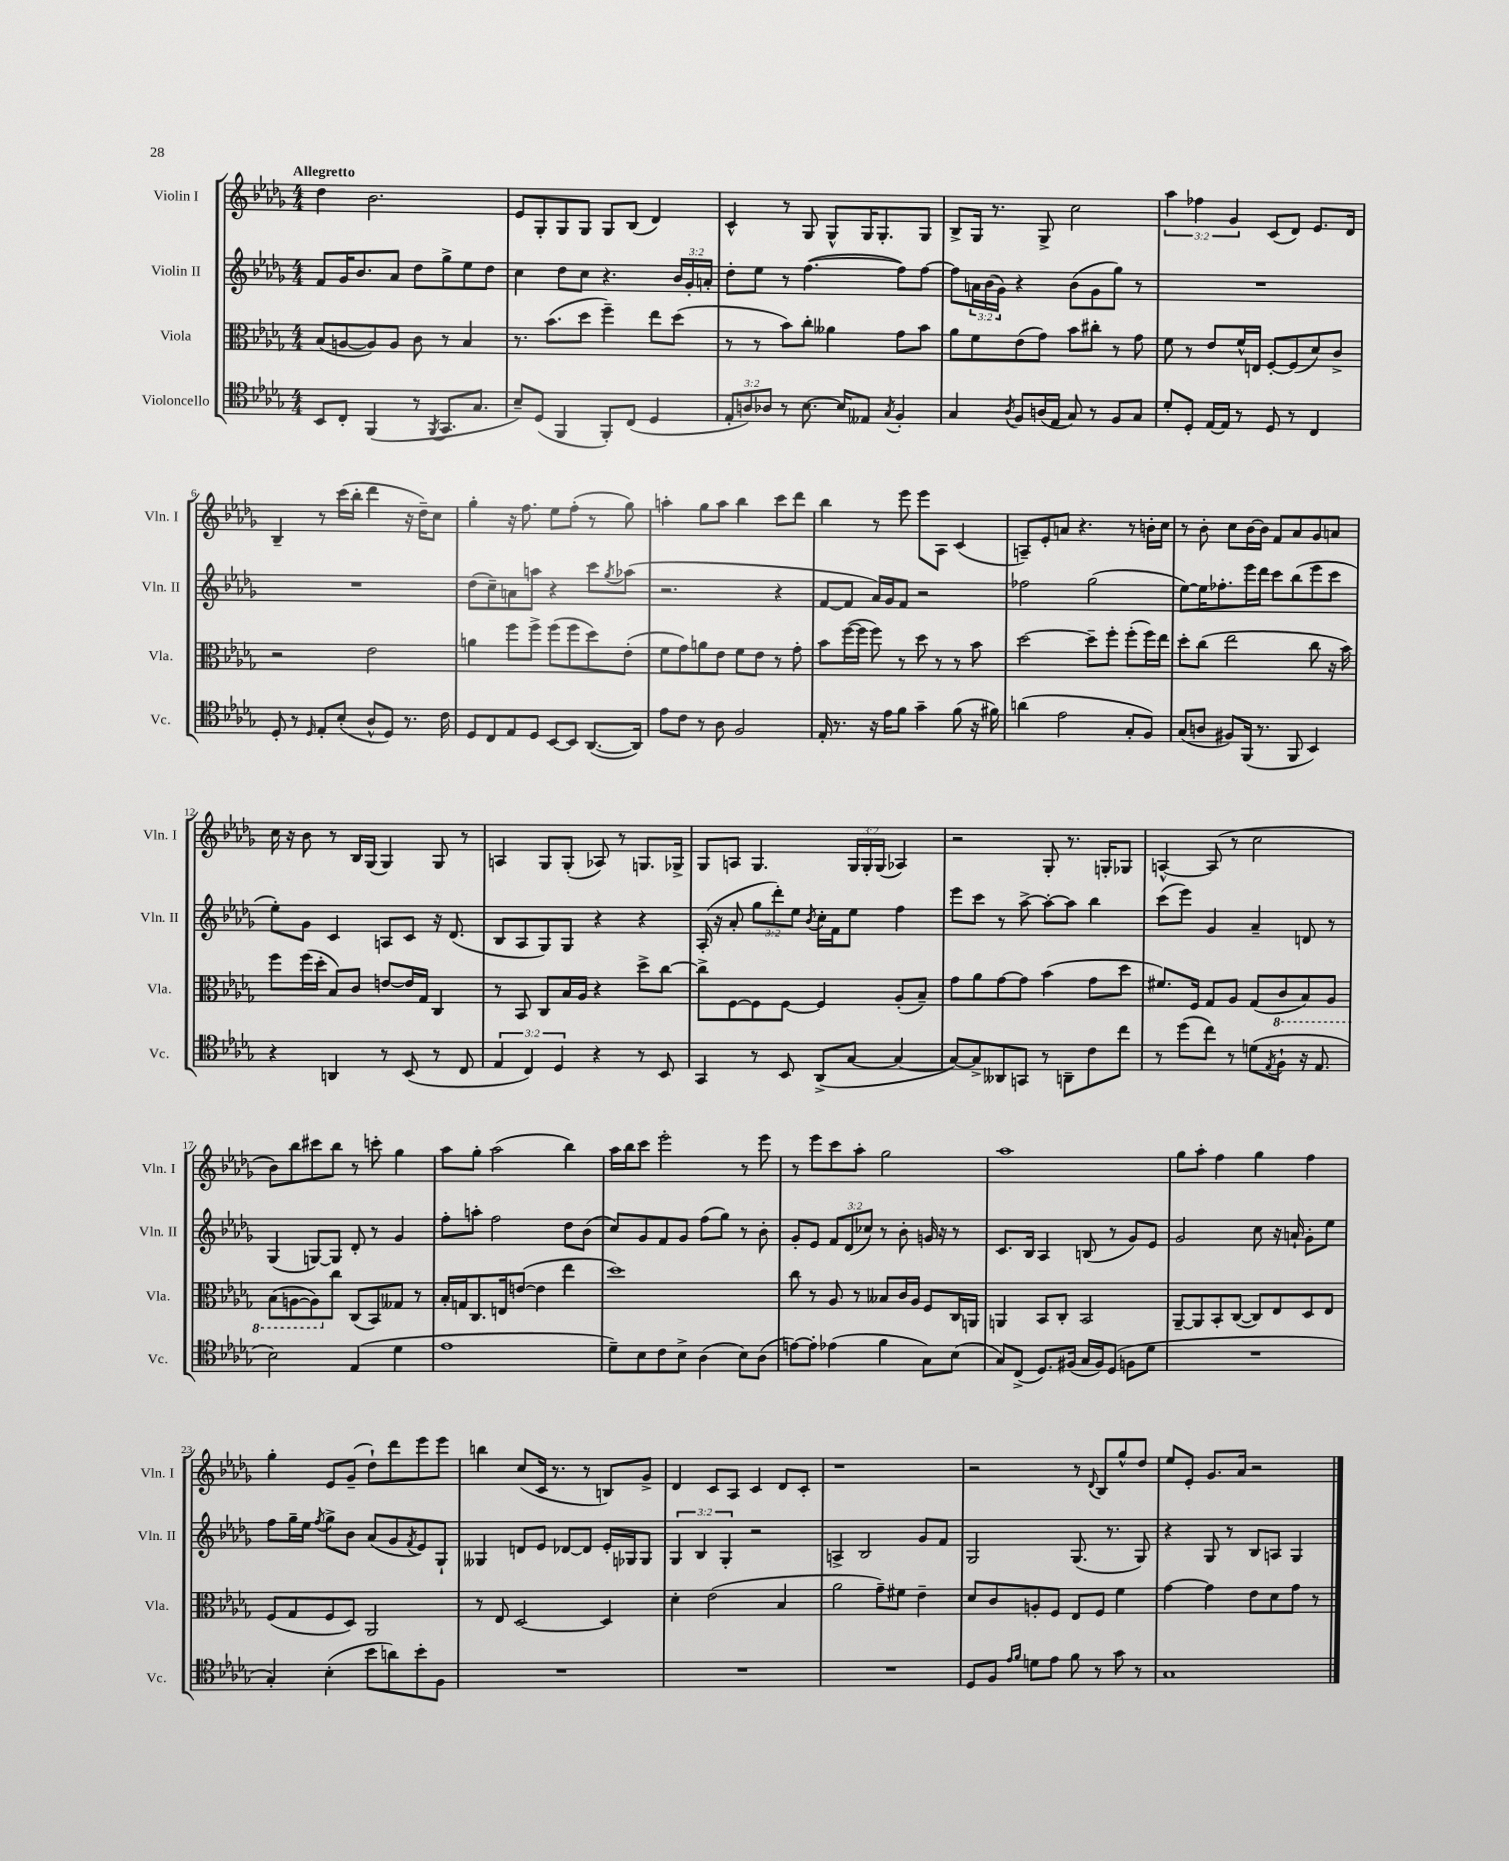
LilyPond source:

<<
\new StaffGroup <<
\new Staff = "s0" \with { instrumentName = "Violin I" shortInstrumentName = "Vln. I" } {
    \clef treble \key des \major \numericTimeSignature \time 4/4 \override Staff.TupletNumber.text = #tuplet-number::calc-fraction-text \tempo "Allegretto"
    des''4 bes'2. |
    ees'8 ges8-. ges8 ges8 ges8 bes8( des'4) |
    c'4-^ r8 ges8 ges8-^ ges16 ges8.-. ges8 |
    bes8-> ges16 r8. ges8-> c''2 |
    \tuplet 3/2 { aes''4 fes''4 ges'4 } c'8( des'8) ees'8. des'16 |
    bes4-- r8 c'''16( bes''16-. des'''4 r16 des''16--) c''8 |
    ges''4-. r16 f''8. ees''8 f''8-.( r8 ges''8) |
    a''4-. ges''8 a''8 bes''4 c'''8 des'''8 |
    bes''4 r8 ees'''8 ees'''8 aes8 c'4( |
    a8--) ees'8-. a'8 r4. r8 b'16-. c''16 |
    r8 bes'8-. c''8 bes'16~ bes'16 f'8 aes'8 ges'8 a'8 |
    c''16 r16 bes'8 r8 bes16 ges16( ges4) ges8 r8 |
    a4 ges8 ges8-.( aes8) r8 g8. ges16-> |
    ges8 a8 ges4. \tuplet 3/2 { ges16 ges16-. ges16( } aes4) |
    r2 ges8-. r8. g16-. ges8 |
    a4~-^ a8( r8 c''2 |
    bes'8) bes''8 cis'''8 bes''8 r8 c'''8-. ges''4 |
    aes''8 ges''8-. aes''2( bes''4) |
    aes''16 bes''16 c'''8 ees'''2-. r8 ees'''8 |
    r8 ees'''8 c'''8 aes''8-. ges''2 |
    aes''1 |
    ges''8 aes''8-. f''4 ges''4 f''4 |
    ges''4-. ees'8 ges'8--( des''8-!) des'''8 ees'''8 ees'''8 |
    b''4 c''8( c'16 r8. r8 b8) ges'8-> |
    des'4 c'8 aes8 c'4 des'8 c'8-. |
    r1 |
    r2 r8 \appoggiatura { des'8 } bes8 ges''8-^ des''8 |
    ees''8 ees'8-. ges'8. aes'16 r2 \bar "|." |
}
\new Staff = "s1" \with { instrumentName = "Violin II" shortInstrumentName = "Vln. II" } {
    \clef treble \key des \major \numericTimeSignature \time 4/4 \override Staff.TupletNumber.text = #tuplet-number::calc-fraction-text
    f'8 ges'16 bes'8. aes'8 des''8 ges''8-> ees''8 des''8 |
    c''4 des''8 c''8 r4. \tuplet 3/2 { bes'16 ges'16-. a'16-. } |
    des''8-. ees''8 r8 f''4.~( f''8) f''8~ |
    f''8 \tuplet 3/2 { a'16 bes'16( ges'16) } r4 bes'8( ges'8 ges''8) r8 |
    R1 |
    R1 |
    des''8( c''8--) a'8 a''8 r4 c'''8 \acciaccatura { ges''8 } aes''8( |
    r2. r4 |
    f'8~ f'8 aes'16) ges'16 f'8 r2 |
    fes''2 ges''2( |
    ees''8~) ees''16 fes''8.-. ees'''16 des'''16 c'''8 bes''8( ees'''8 c'''8 |
    ees''8-.) ges'8 c'4 a8 c'8 r16 des'8.( |
    bes8 aes8 ges8) ges8 r4 r4 |
    aes16-.( r16 aes'8-. \tuplet 3/2 { ges''8 des'''8-.) ees''8 } \acciaccatura { bes'8 } c''16-. f'16 ees''8 f''4 |
    ees'''8 c'''8 r8 aes''8~-> aes''8~-. aes''8 bes''4 |
    c'''8( ees'''8) ges'4 aes'4-- d'8 r8 |
    ges4( g8~) g8 des'8-. r8 ges'4 |
    f''8-. a''8-. f''2 des''8 bes'8( |
    c''8) ges'8 f'8 ges'8 f''8( ges''8) r8 bes'8-. |
    ges'8-. ees'8 \tuplet 3/2 { f'8 des'8( ces''8) } r8 bes'8-. g'16 r16 r8 |
    c'8. bes16 aes4 b8( r8 ges'8) ees'8 |
    ges'2 c''8 r16 a'16-! ges'8-. ees''8 |
    f''8 ges''16-- ees''16 \acciaccatura { f''8 } ges''8-> bes'8 aes'8( ges'8 \acciaccatura { f'8 } ees'8) ges8-! |
    geses4 d'8 ees'8 des'8~ des'8 ees'16-. ges16 ges8 |
    \tuplet 3/2 { ges4 bes4 ges4-. } r2 |
    a4-> bes2 ges'8 f'8 |
    ges2 ges8.( r8. ges8) |
    r4 ges8 r8 bes8 a8 ges4 \bar "|." |
}
\new Staff = "s2" \with { instrumentName = "Viola" shortInstrumentName = "Vla." } {
    \clef alto \key des \major \numericTimeSignature \time 4/4
    bes8( a8~ a8) a8 c'8 r8 bes4 |
    r8. bes'8.( des''8 f''4--) ees''8 des''8( |
    r8 r8 bes'8) c''8-. aeses'4 ges'8 bes'8 |
    aes'8 f'8 ees'8( ges'8) bes'8 cis''8-. r8 ges'8 |
    f'8 r8 ees'8 f'16-^ e16 f8~-. f8( des'8) c'8-> |
    r2 ees'2 |
    a'4 f''8 f''8-> f''8( f''8 des''8) ees'8-.( |
    f'8 ges'8) a'8 ees'8 f'8 ees'8 r8 ges'8-. |
    bes'8 f''16~( f''16 f''8) r8 des''8 r8 r8 bes'8 |
    des''2~ des''8-- f''8-. f''8-.( f''16) ees''16 |
    des''8-. c''8( ees''2 c''8 r16 bes'16) |
    f''8 f''16( des''16-. bes8) c'8 e'8~ e'16 ges16 c4 |
    r8 bes,8 c8 bes16 aes16 r4 des''8-> c''8~ |
    c''8-> f8~ f8 f8~ f4 aes8-.( bes8--) |
    ges'8 aes'8 ges'8~ ges'8 bes'4( ges'8 des''8 |
    fis'8.) f16 ges8 aes8 ges8( \ottava #-1 c8 bes,8) aes,8 |
    bes,8( a,8~ a,8) \ottava #0 c''8 c8( bes,8) geses8 r8 |
    bes16-. g16 c8. e16 e'8~( e'4 ees''4 |
    des''1) |
    c''8 r8 aes8 r8 beses8 c'16 aes16 f8 c16 a,16 |
    a,4 bes,8 c8-. bes,2 |
    aes,8~-- aes,8 bes,8-. c8~( c8) ees8 des8 ees8 |
    f8( ges8 f8 des8) aes,2 |
    r8 ees8 des2~ des4 |
    des'4-. ees'2( bes4 |
    aes'2 ges'8--) fis'8 ees'4-- |
    des'8 c'8 a8-. f8 ees8 f8 f'4 |
    ges'4~ ges'4 ees'8 des'8 ges'8 r8 \bar "|." |
}
\new Staff = "s3" \with { instrumentName = "Violoncello" shortInstrumentName = "Vc." } {
    \clef tenor \key des \major \numericTimeSignature \time 4/4 \override Staff.TupletNumber.text = #tuplet-number::calc-fraction-text
    bes,8 c8-. f,4( r8 \acciaccatura { f,8 } ges,8. ges8. |
    bes8--) des8( f,4 f,8-.) c8( des4 |
    \tuplet 3/2 { ees8-. a8) aes8 } r8 bes8.~ bes16 eeses8 \acciaccatura { ges8 } f4-. |
    ges4 \acciaccatura { aes8 } f8 a16( ees16 ges8) r8 f8 ges8 |
    des'8-. des8-. ees16~ ees16 r8 des8 r8 c4 |
    des8-. r8 \grace { des16 } ees8-. bes8-.( aes8-^ des8) r8. c'16 |
    des8 c8 ees8 des8 bes,8~ bes,8 aes,8.~( aes,16) |
    ees'8 c'8 r8 aes8 f2 |
    ees16-. r8. r16 ees'16 f'8 ges'4-- f'8( r16 fis'16) |
    a'4( ees'2 ges8-. f8) |
    ges8( a8 fis8) f,16( r8. f,8 bes,4) |
    r4 a,4 r8 bes,8( r8 c8 |
    \tuplet 3/2 { ees4 c4) des4 } r4 r8 bes,8 |
    ges,4 r8 bes,8 aes,8->( ges8~ ges4~ |
    ges8~) ges8-> aeses,8 g,8 r8 a,8-- c'8 c''8 |
    r8 des''8( c''8) r8 d'8( \acciaccatura { ees8 } f8-! r16 ees8. |
    bes2) ees4( des'4 |
    ees'1 |
    des'8--) bes8 c'8 bes8-> aes4( bes8) aes8( |
    e'8~) e'8-. ees'4( f'4 ges8) bes8( |
    ges8) c8->( des8.) fis16( ges16 fis16) des8( f8 des'8 |
    R1 |
    ges4-.) bes4-.( bes'8 a'8) bes'8-. f8 |
    R1 |
    R1 |
    R1 |
    des8 f8 \grace { ees'16 f'16 } d'8 ees'8 f'8 r8 ges'8 r8 |
    ges1 \bar "|." |
}
>>
>>
